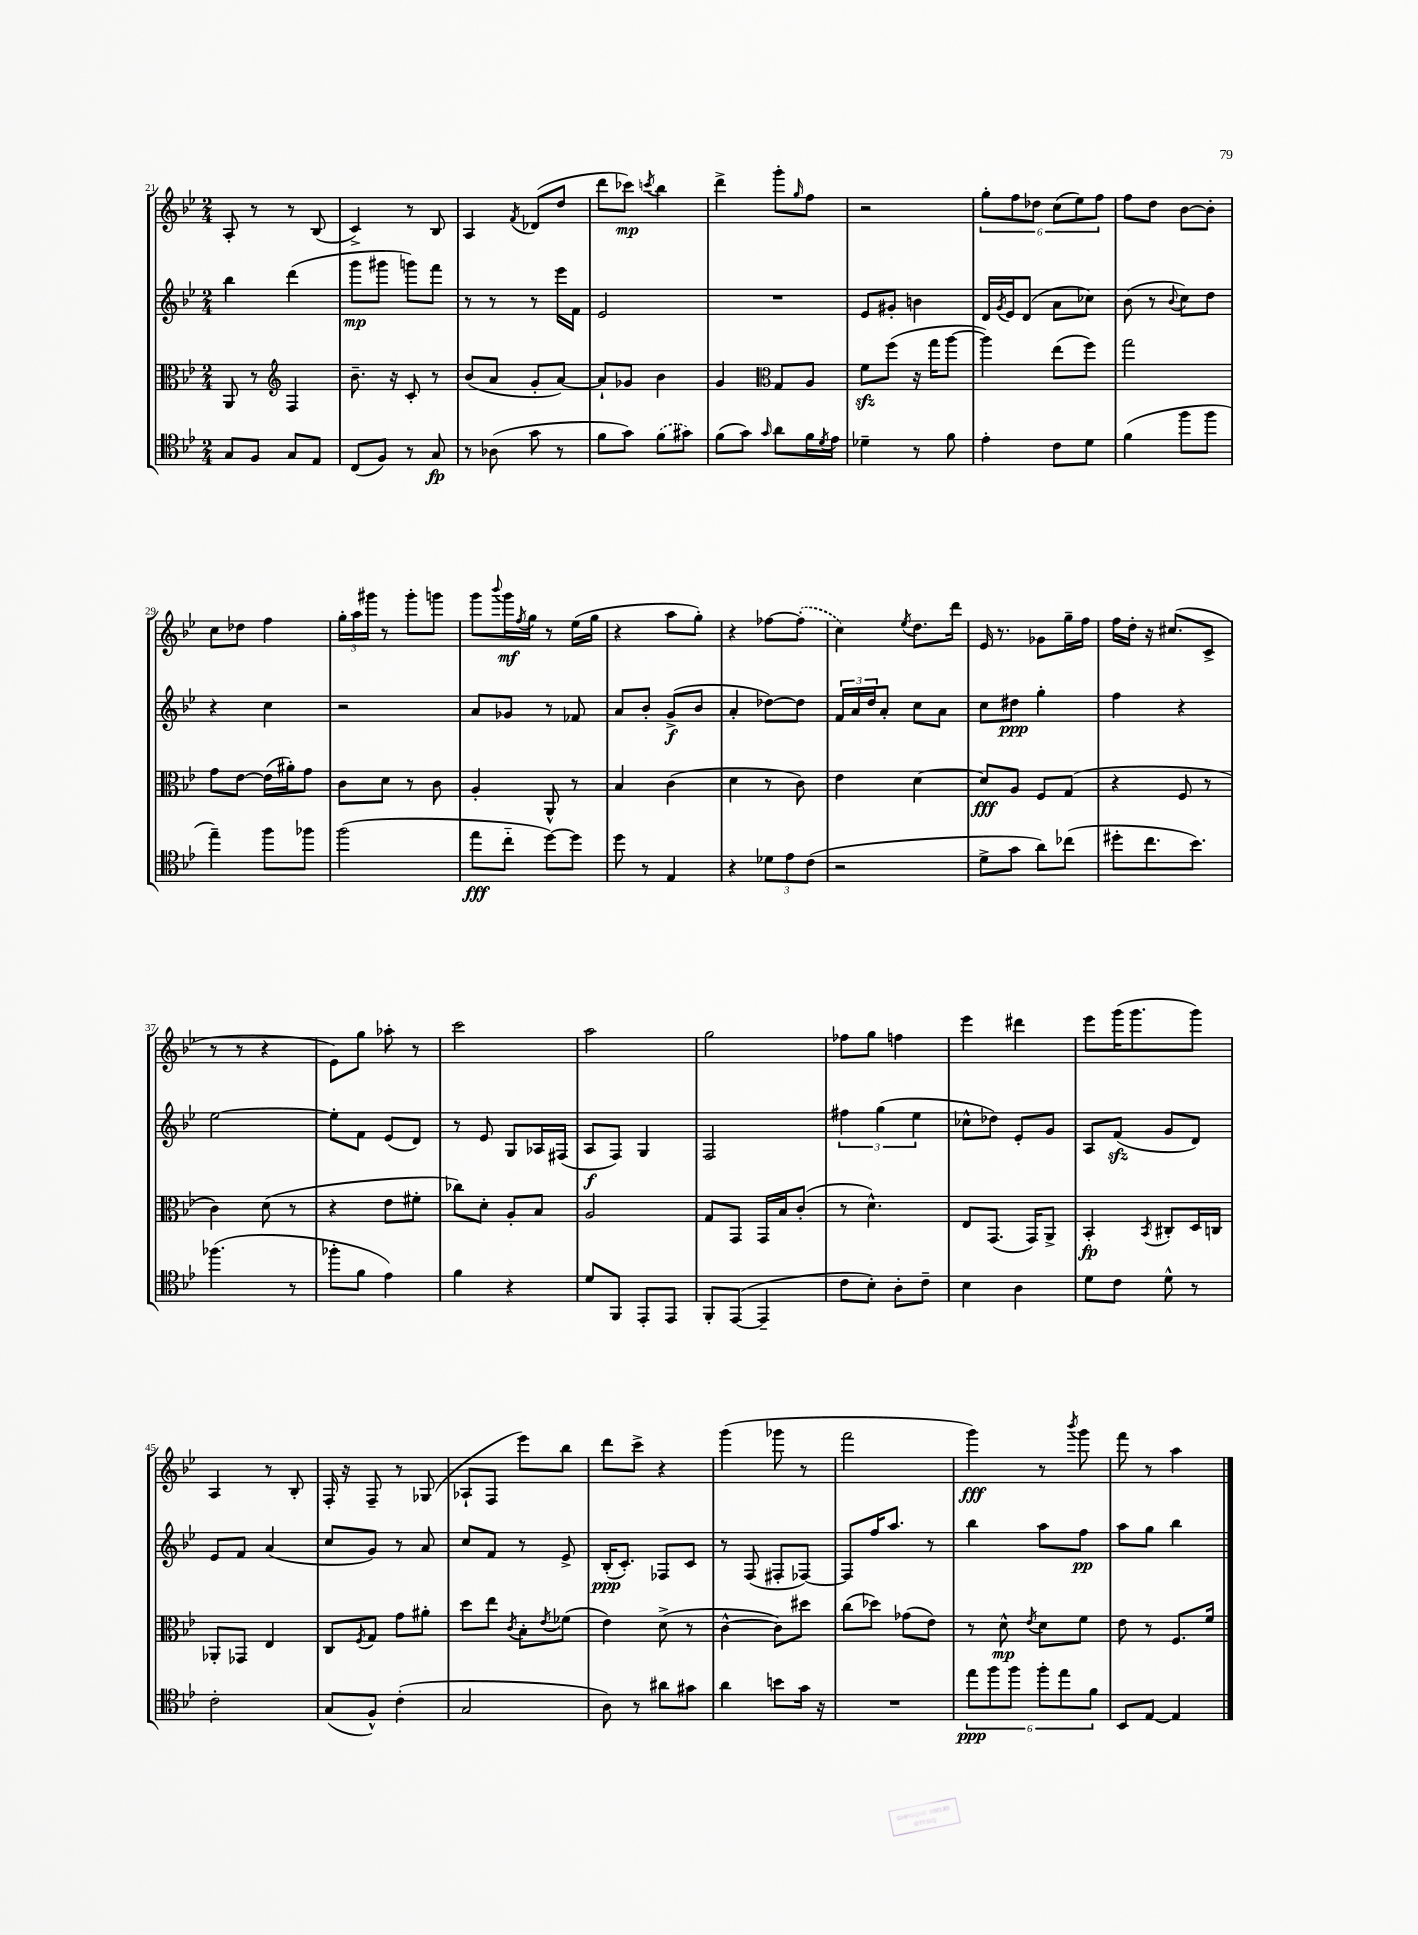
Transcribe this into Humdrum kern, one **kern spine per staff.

**kern	**kern	**kern	**kern
*staff4	*staff3	*staff2	*staff1
*clefC4	*clefC3	*clefG2	*clefG2
*k[b-e-]	*k[b-e-]	*k[b-e-]	*k[b-e-]
*M2/4	*M2/4	*M2/4	*M2/4
8G	8AA	4bb-	8A'
8F	8r	.	8r
*	*clefG2	*	*
8G	4F	(4ddd	8r
8E-	.	.	(8B-
=	=	=	=
(8C	8.b-~	8ggg	4c^)
8F)	.	8ggg#	.
.	16r	.	.
8r	8c'	8ggg)	8r
8G	8r	8fff	8B-
=	=	=	=
8r	(8b-	8r	4A
(8A-	8a	8r	.
.	.	.	8qf
8g	8g'	8r	(8d-
8r	[8a)	16eee-	8dd
.	.	16f	.
=	=	=	=
8f	8a`]	2e-	8ddd
8g)	8g-	.	8ccc-)
.	.	.	8qccc
(8f	4b-	.	4bb-
8g#)	.	.	.
=	=	=	=
(8f	4g	2r	4ddd^
8g)	.	.	.
*	*clefC3	*	*
16qqg	.	.	.
8a	8G	.	8ggg'
.	.	.	16qqgg
16f	8A	.	8ff
8qd	.	.	.
16e-	.	.	.
=	=	=	=
4d-~	8f	8e-	2r
.	(8ff	8g#'	.
8r	16r	4b	.
.	16gg	.	.
8f	[8aa	.	.
=	=	=	=
4e-'	4aa])	16d	12gg'
.	.	8qg	.
.	.	16e-	.
.	.	.	12ff
.	.	(8d	.
.	.	.	12dd-
8c	(8ee-	8a	(12cc
.	.	.	12ee-)
8d	8ff)	8cc-)	.
.	.	.	12ff
=	=	=	=
(4f	2gg	(8b-	8ff
.	.	8r	8dd
.	.	8qqb-	.
8ff	.	8cc)	[8b-
8ff	.	8dd	8b-']
=	=	=	=
4ee-~)	8g	4r	8cc
.	[8e-	.	8dd-
8ff	(16e-]	4cc	4ff
.	16a#')	.	.
8ff-	8g	.	.
=	=	=	=
(2ff	8c	2r	24gg'
.	.	.	24aa
.	.	.	24ggg#
.	8d	.	8r
.	8r	.	8ggg#'
.	8c	.	8ggg
=	=	=	=
8ee-	4A'	8a	8ggg
.	.	.	8qqbbb-
8cc'~	.	8g-	16ggg
.	.	.	8qff
.	.	.	16gg
[8dd)	8AA^^	8r	8r
8dd]	8r	8f-	(16ee-
.	.	.	16gg
=	=	=	=
8dd	4B-	8a	4r
8r	.	8b-'	.
4E-	(4c	(8g^	8aa
.	.	8b-	8gg')
=	=	=	=
4r	4d	4a'	4r
12d-	8r	[8dd-)	[8ff-
12e-	.	.	.
.	8c)	8dd-]	(8ff-']
(12c	.	.	.
=	=	=	=
2r	4e-	24f	4cc)
.	.	24a	.
.	.	24dd	.
.	.	8a'	.
.	.	.	8qee-
.	[4d	8cc	8.dd
.	.	8a	.
.	.	.	16ddd
=	=	=	=
8d^	8d]	8cc	16e-
.	.	.	8.r
8g	8A	8dd#	.
8a)	8F	4gg'	8g-
(8cc-	(8G	.	16gg~
.	.	.	16ff
=	=	=	=
8dd#'	4r	4ff	16ff
.	.	.	16dd'
8.cc	.	.	16r
.	.	.	(8.cc#
.	8F	4r	.
8.b-)	.	.	.
.	8r	.	8c^
=	=	=	=
(4.ff-	4c)	[2ee-	8r
.	.	.	8r
.	(8d	.	4r
8r	8r	.	.
=	=	=	=
8ff-'	4r	8ee-']	8e-)
8f	.	8f	8gg
4e-)	8e-	(8e-	8aa-'
.	8f#'	8d)	8r
=	=	=	=
4f	8cc-)	8r	2ccc
.	8d'	8e-	.
4r	8A'	8G	.
.	8B-	16A-	.
.	.	(16F#	.
=	=	=	=
8d	2A	8A	2aa
8FF	.	8F)	.
8EE-'	.	4G	.
8EE-	.	.	.
=	=	=	=
8FF'	8G	2F	2gg
([8EE-	8GG	.	.
4EE-~]	16GG	.	.
.	16B-	.	.
.	(8c'	.	.
=	=	=	=
8c	8r	6ff#	8ff-
8B-')	4.d^^)	.	8gg
.	.	(6gg	.
8A'	.	.	4ff
.	.	6ee-	.
8c~	.	.	.
=	=	=	=
4B-	8E-	8cc-^^	4eee-
.	(8.GG	8dd-)	.
4A	.	8e-'	4ddd#
.	16GG)	.	.
.	8AA^	8g	.
=	=	=	=
8d	4BB-'	8A	8eee-
8c	.	(8f	(16ggg
.	.	.	8.ggg
.	8qBB-	.	.
8d^^	8C#'	8g	.
8r	16D	8d)	8ggg)
.	16C	.	.
=	=	=	=
2c'	8AA-'	8e-	4A
.	8GG-	8f	.
.	4E-	(4a	8r
.	.	.	8B-'
=	=	=	=
(8G	8C	8cc	16F'
.	.	.	16r
.	8qF	.	.
8F^^)	8G	8g)	8F~
(4c'	8g	8r	8r
.	8a#'	8a	(8G-
=	=	=	=
2G	8dd	8cc	8A-`
.	8ee-	8f	8F
.	8qc	.	.
.	8B-'	8r	8eee-)
.	8qe-	.	.
.	(8f-	8e-^	8bb-
=	=	=	=
8A)	4e-)	(16B-'	8ddd
.	.	8.c')	.
8r	.	.	8ccc^
8a#	(8d^	8F-	4r
8g#	8r	8c	.
=	=	=	=
4a	[4c^^	8r	(4ggg
.	.	(8F	.
8b	8c])	8F#'	8ggg-
16g	8dd#	[8F-)	8r
16r	.	.	.
=	=	=	=
2r	(8cc	8F-]	2fff
.	8dd-)	16ff	.
.	.	8.aa	.
.	(8g-	.	.
.	8e-)	8r	.
=	=	=	=
12ee-	8r	4bb-	4ggg)
12ff	.	.	.
.	8d^^	.	.
12ff	.	.	.
.	8qe-	.	.
12ff'	8d	8aa	8r
12ee-	.	.	.
.	.	.	8qbbb-
.	8f	8ff	8ggg
12f	.	.	.
=	=	=	=
8BB-	8e-	8aa	8fff
[8E-	8r	8gg	8r
4E-]	8.F	4bb-	4aa
.	16f	.	.
==	==	==	==
*-	*-	*-	*-
